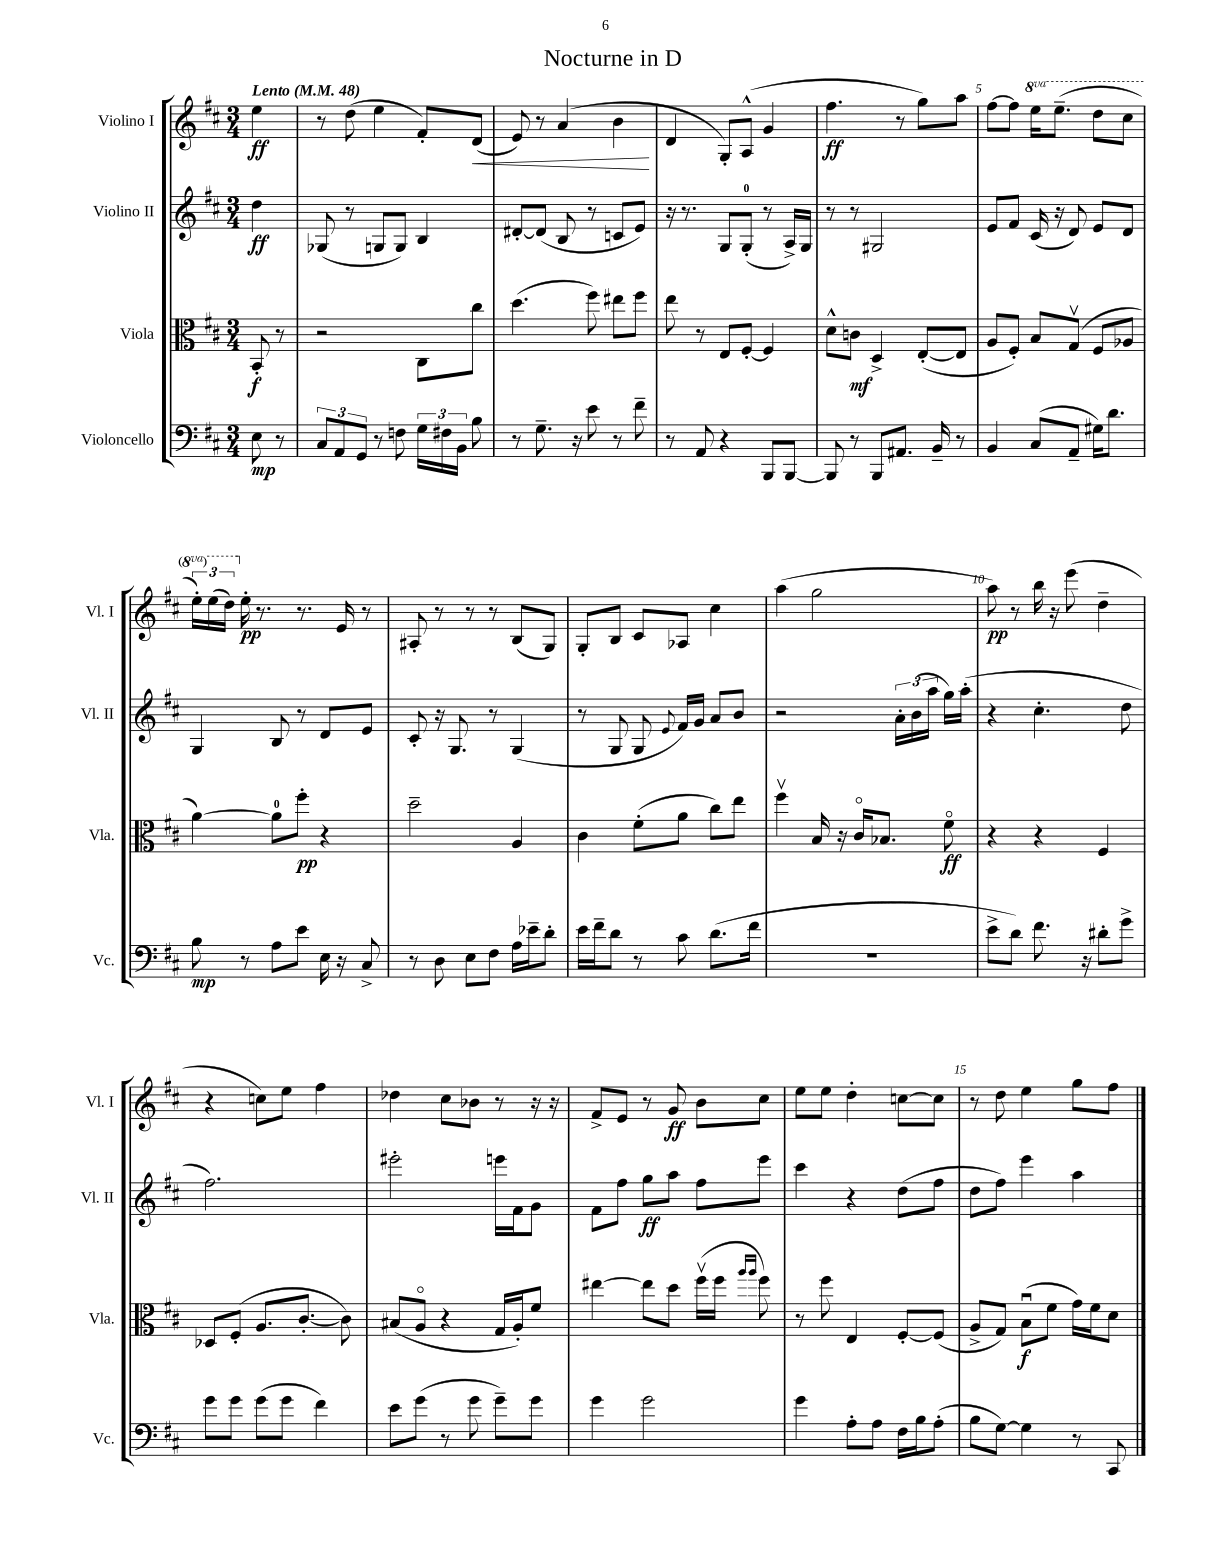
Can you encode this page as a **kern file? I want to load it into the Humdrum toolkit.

**kern	**kern	**kern	**kern
*staff4	*staff3	*staff2	*staff1
*clefF4	*clefC3	*clefG2	*clefG2
*k[f#c#]	*k[f#c#]	*k[f#c#]	*k[f#c#]
*M3/4	*M3/4	*M3/4	*M3/4
*MM48	*MM48	*MM48	*MM48
8E	8BB'	4dd	4ee
8r	8r	.	.
=	=	=	=
12C#	2r	(8G-	8r
12AA	.	.	.
.	.	8r	(8dd
12GG	.	.	.
8r	.	8G	4ee
8F	.	8G)	.
24G	8C#	4B	8f#')
24F#	.	.	.
24BB	.	.	.
8B	8cc#	.	(8d
=	=	=	=
8r	(4.dd	[8d#'	8e)
8.G~	.	(8d#]	8r
.	.	8B	(4a
16r	.	.	.
8e	8ff#)	8r	.
8r	8ee#	8c	4b
8f#~	8ff#	8e)	.
=	=	=	=
8r	8ee	16r	4d
.	.	8.r	.
8AA	8r	.	.
4r	8E	8G	8G')
.	[8F#'	(8G'	(8A^^
8BBB	4F#]	8r	4g
[8BBB	.	16A^)	.
.	.	16G	.
=	=	=	=
8BBB]	8d^^	8r	4.ff#
8r	8c	8r	.
8BBB	4D^	2G#	.
8.AA#	.	.	8r
.	([8E'	.	8gg)
16BB~	.	.	.
8r	8E]	.	8aa
=	=	=	=
4BB	8A	8e	[8ff#
.	8F#')	8f#	8ff#]
(8C#	8B	(16c#	16eee
.	.	16r	(8.eee~
8AA~	(8Gv	8d)	.
16G#)	8F#	8e	8ddd
8.d	.	.	.
.	8A-	8d	8ccc#
=	=	=	=
8B	[4a)	4G	24eee')
.	.	.	(24eee
.	.	.	24ddd)
8r	.	.	16ee'
.	.	.	8.r
8A	8a]	8B	.
8e	8ff#'	8r	8.r
16E	4r	8d	.
16r	.	.	16e
8C#^	.	8e	8r
=	=	=	=
8r	2dd~	8c#'	8A#'
8D	.	16r	8r
.	.	8.G	.
8E	.	.	8r
8F#	.	8r	8r
16A	4A	(4G	(8B
16e-~	.	.	.
8d'	.	.	8G)
=	=	=	=
16e	4c#	8r	8G'
16f#~	.	.	.
8d	.	8G	8B
8r	(8f#'	8G	8c#
.	.	8qqe	.
8c#	8a	16f#)	8A-
.	.	16g	.
(8.d	8cc#)	8a	4cc#
.	8ee	8b	.
16f#	.	.	.
=	=	=	=
2.r	4ff#v	2r	(4aa
.	16B	.	2gg
.	16r	.	.
.	16c#o	.	.
.	8.B-	.	.
.	.	24a'	.
.	.	(24b	.
.	.	24aa	.
.	8f#o	16gg)	.
.	.	(16aa'	.
=	=	=	=
8e^	4r	4r	8aa)
8d)	.	.	8r
8.f#	4r	4.cc#'	16bb
.	.	.	16r
.	.	.	(8eee
16r	.	.	.
8d#'	4F#	.	4dd~
8g^	.	8dd	.
=	=	=	=
8g	8D-	2.ff#)	4r
8g	(8F#'	.	.
(8g	8.A	.	8cc)
8g	.	.	8ee
.	[8.c#'	.	.
4f#)	.	.	4ff#
.	8c#])	.	.
=	=	=	=
8e	(8B#	2eee#'	4dd-
(8g	8Ao	.	.
8r	4r	.	8cc#
8g	.	.	8b-
8g~)	16G	16eee	8r
.	16A')	16f#	.
8g	8f#	8g	16r
.	.	.	16r
=	=	=	=
4g	[4ee#	8f#	8f#^
.	.	8ff#	8e
2g	8ee#]	8gg	8r
.	8dd	8aa	8g
.	(16ff#v	8ff#	8b
.	16ff#	.	.
.	16qqaa	.	.
.	16qqaa	.	.
.	8ff#)	8eee	8cc#
=	=	=	=
4g	8r	4ccc#	8ee
.	8ff#	.	8ee
8A'	4E	4r	4dd'
8A	.	.	.
16F#	[8F#'	(8dd	[8cc
16B	.	.	.
(8A'	(8F#]	8ff#	8cc]
=	=	=	=
8B	8A^	8dd	8r
[8G)	8G)	8ff#)	8dd
4G]	(8Bu	4eee	4ee
.	8f#	.	.
8r	16g)	4aa	8gg
.	16f#	.	.
8CC#	8d	.	8ff#
==	==	==	==
*-	*-	*-	*-
